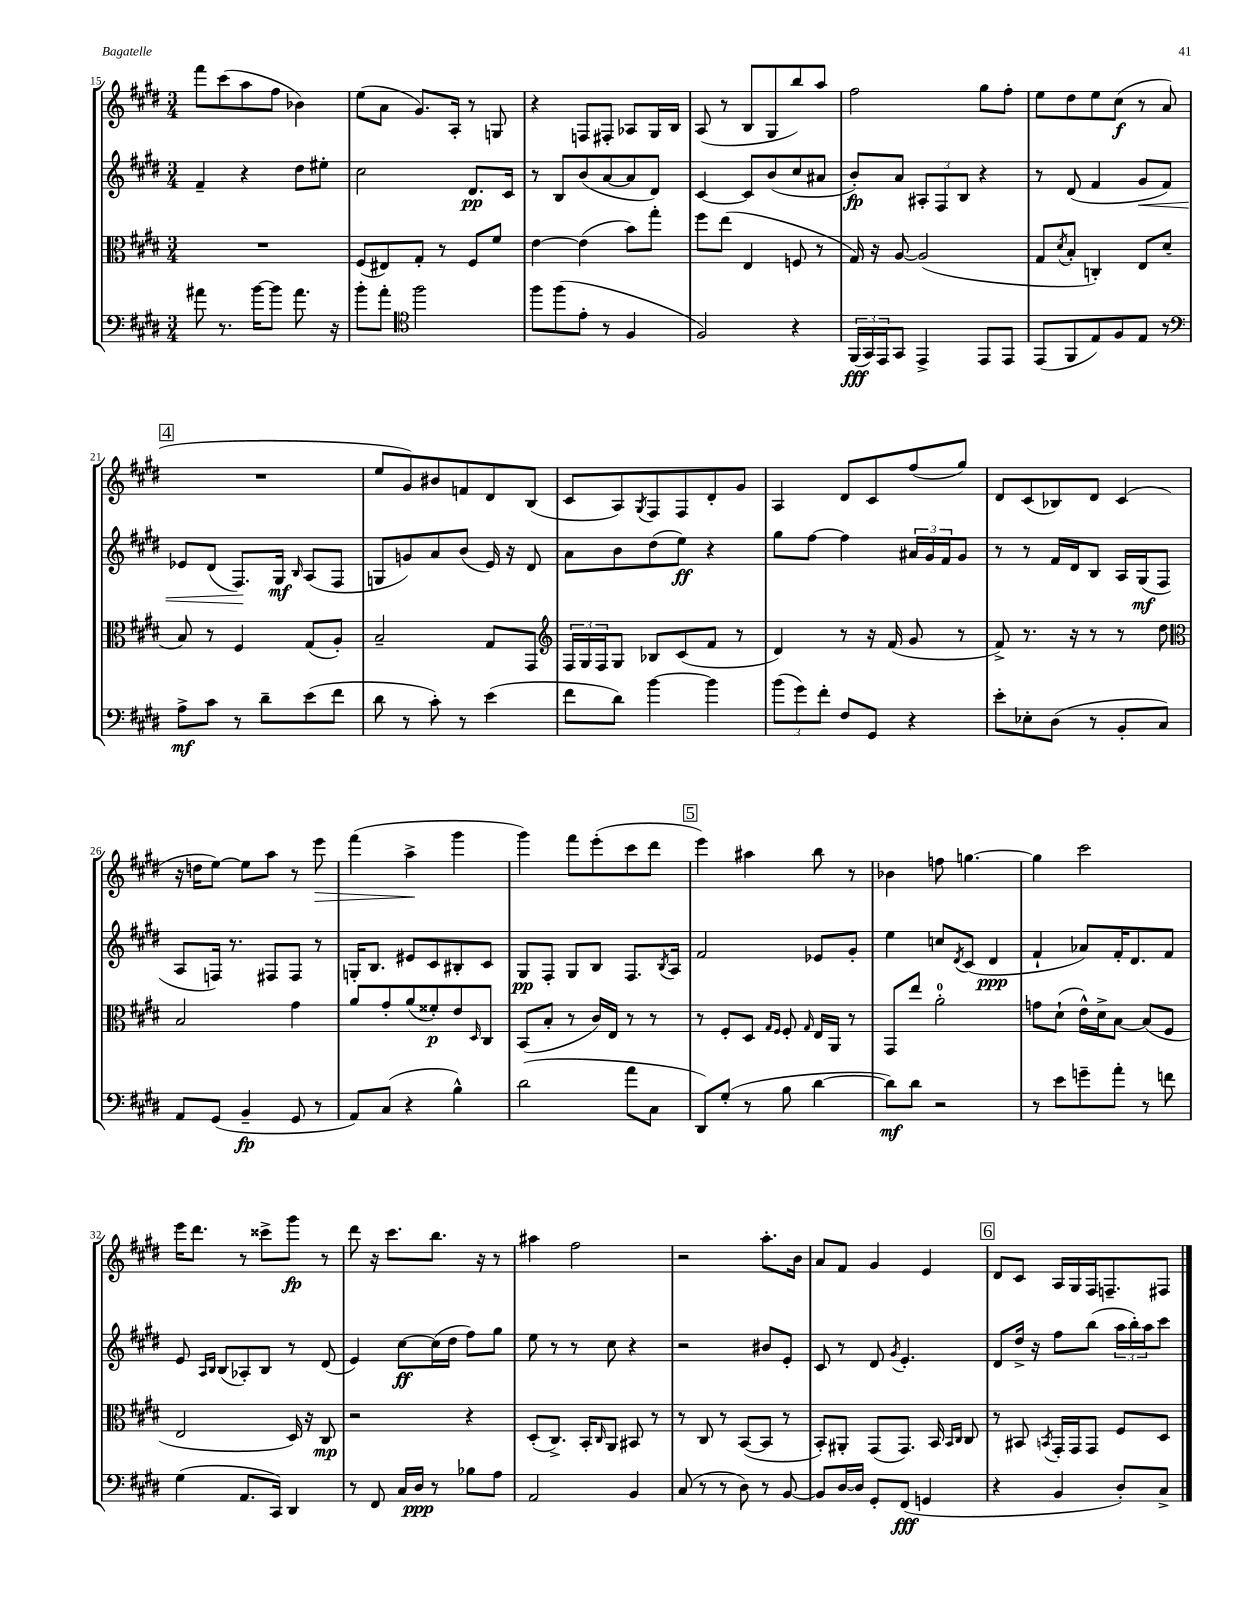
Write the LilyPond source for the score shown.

<<
\new StaffGroup <<
\new Staff = "s0" {
    \clef treble \key e \major \numericTimeSignature \time 3/4
    fis'''8 cis'''8( a''8 fis''8 bes'4) |
    e''8( a'8 gis'8.) a16-. r8 g8 |
    r4 f8 fis8-. aes8 gis16 b16 |
    a8( r8 b8 gis8 b''8) a''8 |
    fis''2 gis''8 fis''8-. |
    e''8 dis''8 e''8 cis''8\f( r8 a'8 |
    \mark \markup { \box "4" } R2. |
    e''8 gis'8) bis'8 f'8 dis'8 b8( |
    cis'8 a8) \acciaccatura { gis8 } fis8 fis8 dis'8-. gis'8 |
    a4 dis'8 cis'8 fis''8( gis''8) |
    dis'8 cis'8( bes8) dis'8 cis'4( |
    r16 d''16 e''8~) e''8 a''8 r8 e'''8\> |
    fis'''4( a''4->\! gis'''4 |
    gis'''4) fis'''8 e'''8-.( cis'''8 dis'''8 |
    \mark \markup { \box "5" } e'''4) ais''4 b''8 r8 |
    bes'4 f''8 g''4.~ |
    g''4 cis'''2 |
    e'''16 dis'''8. r8 cisis'''8-> gis'''8\fp r8 |
    dis'''8 r16 cis'''8. b''8. r16 r8 |
    ais''4 fis''2 |
    r2 a''8.-. b'16 |
    a'8 fis'8 gis'4 e'4 |
    \mark \markup { \box "6" } dis'8 cis'8 a16 gis16 fis16 f8.-- fis8 \bar "|." |
}
\new Staff = "s1" {
    \clef treble \key e \major \numericTimeSignature \time 3/4
    fis'4-- r4 dis''8 eis''8-. |
    cis''2 dis'8.\pp cis'16 |
    r8 b8 b'8( a'8~ a'8 dis'8) |
    cis'4~ cis'8 b'8( cis''8 ais'8 |
    b'8-.\fp) a'8 \tuplet 3/2 { ais8-. fis8 b8 } r4 |
    r8 dis'8( fis'4 gis'8\< fis'8) |
    \mark \markup { \box "4" } ees'8 dis'8( fis8.\!) gis16\mf \grace { b16 } a8( fis8 |
    g8 g'8) a'8 b'8( e'16) r16 dis'8 |
    a'8 b'8 dis''8( e''8\ff) r4 |
    gis''8 fis''8~ fis''4 \tuplet 3/2 { ais'16 gis'16 fis'16 } gis'8 |
    r8 r8 fis'16 dis'16 b8 a16 gis16\mf( fis8 |
    a8 f16) r8. fis8 fis8 r8 |
    g16-. b8. eis'8 cis'8 bis8-. cis'8 |
    gis8\pp fis8-. gis8 b8 fis8. \acciaccatura { b8 } a16 |
    \mark \markup { \box "5" } fis'2 ees'8 gis'8-. |
    e''4 c''8 \acciaccatura { dis'8 } cis'8( dis'4\ppp |
    fis'4-! aes'8) fis'16-. dis'8. fis'8 |
    e'8 \grace { a16 b16 } b8( aes8-.) b8 r8 dis'8( |
    e'4) cis''8~\ff cis''16( dis''16 fis''8) gis''8 |
    e''8 r8 r8 cis''8 r4 |
    r2 bis'8 e'8-. |
    cis'8 r8 dis'8 \acciaccatura { gis'8 } e'4.-. |
    \mark \markup { \box "6" } dis'8 dis''16-> r16 fis''8 b''8( \tuplet 3/2 { a''16 b''16-.) a''16 } cis'''8 \bar "|." |
}
\new Staff = "s2" {
    \clef alto \key e \major \numericTimeSignature \time 3/4
    R2. |
    fis8( eis8) gis8-. r8 fis8 fis'8 |
    e'4~ e'4( b'8) gis''8-. |
    fis''8 e''8( e4 f8 r8 |
    gis16) r16 a8~ a2( |
    gis8 \acciaccatura { dis'8 } b8-. c4-.) e8 dis'8( |
    \mark \markup { \box "4" } b8) r8 fis4 gis8( a8-.) |
    b2-- gis8 gis,8 |
    \clef treble \tuplet 3/2 { fis16 gis16 fis16 } gis8 bes8 cis'8( fis'8 r8 |
    dis'4) r8 r16 fis'16( gis'8 r8 |
    fis'8->) r8. r16 r8 r8 dis''8 |
    \clef alto b2 gis'4 |
    a'8 gis'8-. a'8( fisis'8-.\p) e'8 \grace { dis16 } cis8 |
    b,8( b8-. r8 cis'16) e16 r8 r8 |
    \mark \markup { \box "5" } r8 fis8-. dis8 \grace { gis16 fis16 } fis8-. \grace { gis16 } e16 a,16 r8 |
    gis,8 e''8 a'2-0-. |
    g'8 dis'8-!( e'16-^) dis'16-> b8~ b8( fis8 |
    e2 dis16) r16 cis8\mp |
    r2 r4 |
    dis8-.( cis8.->) b,16-. \grace { cis16 } a,8 bis,8 r8 |
    r8 cis8 r8 b,8~( b,8 r8 |
    b,8-.) ais,8-. gis,8( gis,8.) b,16 \grace { b,16 cis16 } cis8 |
    \mark \markup { \box "6" } r8 bis,8 \acciaccatura { b,8 } gis,16-. gis,16 gis,8 fis8 dis8 \bar "|." |
}
\new Staff = "s3" {
    \clef bass \key e \major \numericTimeSignature \time 3/4
    ais'8 r8. b'16~ b'8 ais'8. r16 |
    b'8-. a'8-. \clef tenor fis''2 |
    fis''8 fis''8( e'8-. r8 fis4 |
    fis2) r4 |
    \tuplet 3/2 { fis,16\fff( gis,16) e,16 } gis,8 e,4-> e,8 e,8 |
    e,8( fis,8 e8) fis8 e8 r8 |
    \mark \markup { \box "4" } \clef bass a8->\mf cis'8 r8 dis'8-- e'8( fis'8 |
    dis'8 r8 cis'8-.) r8 e'4( |
    fis'8 dis'8) b'4~ b'4 |
    \tuplet 3/2 { b'8( gis'8) fis'8-. } fis8 gis,8 r4 |
    e'8-. ees8-. dis8( r8 b,8-. cis8) |
    a,8 gis,8( b,4--\fp gis,8 r8 |
    a,8) cis8( r4 b4-^) |
    dis'2( a'8 cis8 |
    \mark \markup { \box "5" } dis,8) gis8-.( r8 b8 dis'4~ |
    dis'8\mf) dis'8 r2 |
    r8 e'8 g'8-- a'8-. r8 f'8 |
    gis4( a,8. cis,16) dis,4 |
    r8 fis,8 cis16 dis16\ppp r8 bes8 a8 |
    a,2 b,4 |
    cis8( r8 r8 dis8) r8 b,8~ |
    b,8 dis16~ dis16 gis,8-. fis,8\fff( g,4 |
    \mark \markup { \box "6" } r4 b,4 dis8-.) cis8-> \bar "|." |
}
>>
>>
\layout { \context { \Score currentBarNumber = #15 } }
